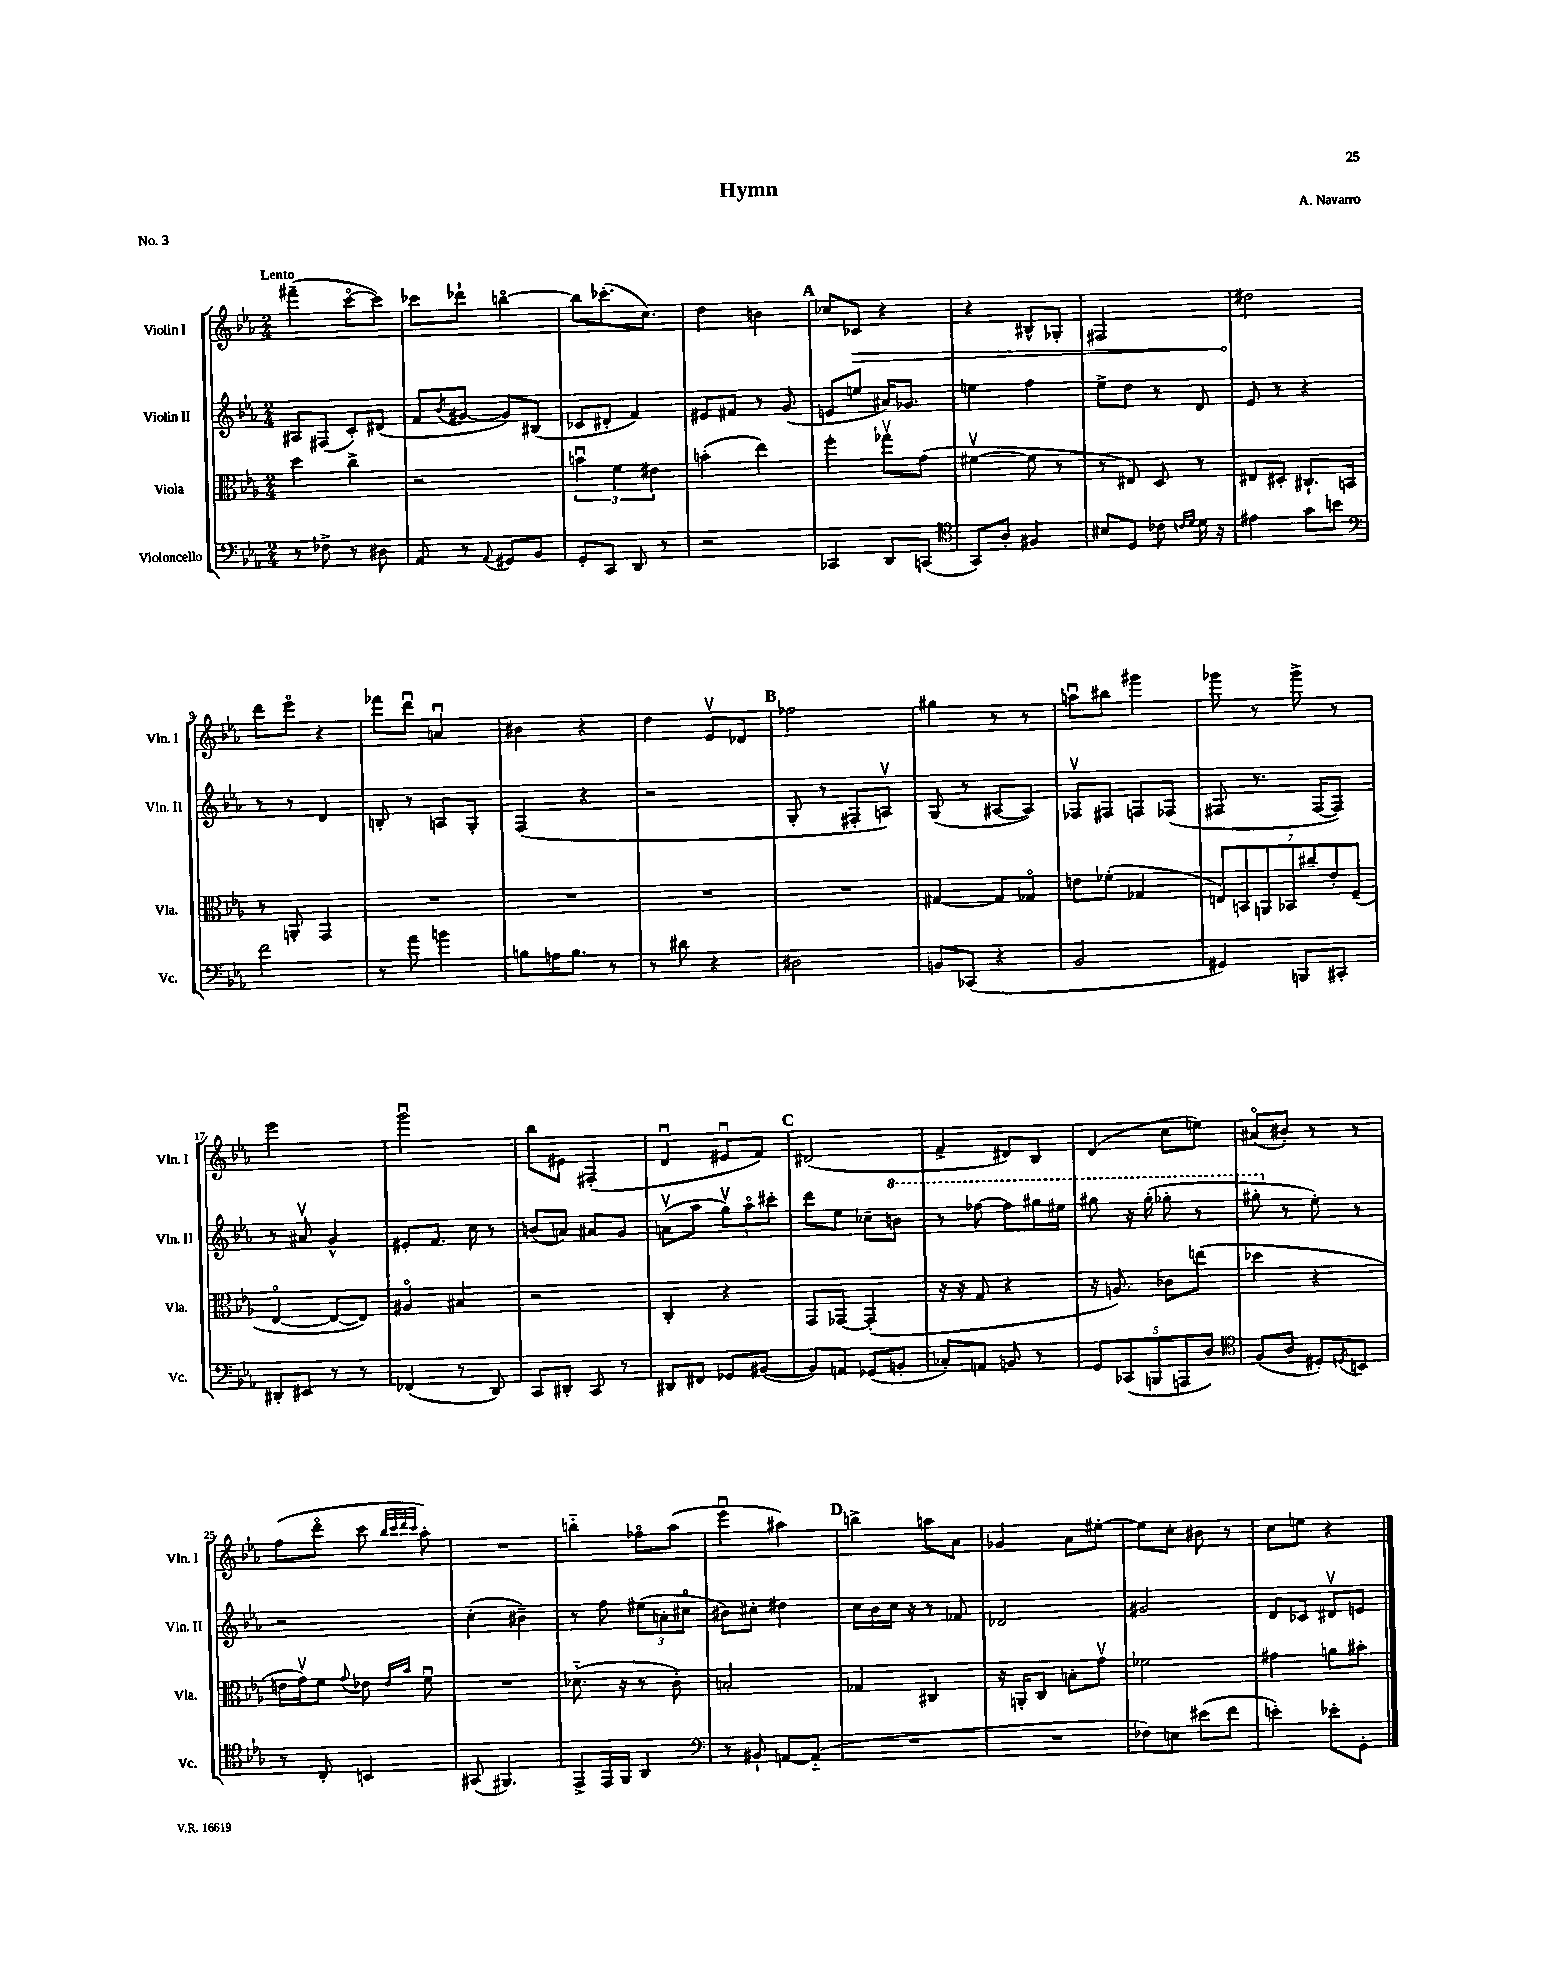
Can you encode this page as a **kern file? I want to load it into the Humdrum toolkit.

**kern	**kern	**kern	**kern
*staff4	*staff3	*staff2	*staff1
*clefF4	*clefC3	*clefG2	*clefG2
*k[b-e-a-]	*k[b-e-a-]	*k[b-e-a-]	*k[b-e-a-]
*M2/4	*M2/4	*M2/4	*M2/4
8r	4dd	8A#	(4fff#~
8F-^	.	(8F#	.
8r	4cc^	8c')	[8ccco
8D#	.	(8d#	8ccc])
=	=	=	=
8AA-	2r	8f	8ccc-
.	.	8qb-	.
8r	.	[8g#	8ddd-`
8qqAA-	.	.	.
8GG#	.	8g#])	[4bbo
8BB-	.	(8B#	.
=	=	=	=
8GG'	6bu	8c-	8bb]
8CC	.	8d#'	(8.ccc-'
.	6f	.	.
8DD	.	4f)	.
.	.	.	8.cc)
.	6e#	.	.
8r	.	.	.
=	=	=	=
2r	(4b'	8e#	4dd
.	.	8f#	.
.	4ee-)	8r	4b
.	.	(8g	.
=	=	=	=
4CC-	4ff'	8e	8cc-
.	.	8ee	8c-
8DD	8gg-v	16a#)	4r
.	.	8.g-	.
(8CC	(8g	.	.
=	=	=	=
*clefC4	*	*	*
8GG)	[4f#v	4ee	4r
8A-'	.	.	.
4F#	8f#]	4ff	8B#^^
.	8r	.	8G-'
=	=	=	=
8B#	8r	8ee-^	2F#
8D	8E#)	8dd	.
8c-	8D	8r	.
16qqc	.	.	.
16qqd	.	.	.
16d	8r	8d	.
16r	.	.	.
=	=	=	=
4e#	8E#	8e-	2dd#
.	8D#'	8r	.
8g	8.C#`	4r	.
8b	.	.	.
.	16BB	.	.
=	=	=	=
*clefF4	*	*	*
2f	8r	8r	8ddd
.	8AA'	8r	8eee-o
.	4GG	4d	4r
=	=	=	=
8r	2r	8B'	8fff-
8a-	.	8r	8dddu
4b	.	8A	4au
.	.	8G'	.
=	=	=	=
8B	2r	(4F	4b#
16A	.	.	.
8.B	.	.	.
.	.	4r	4r
8r	.	.	.
=	=	=	=
8r	2r	2r	4dd
8d#	.	.	.
4r	.	.	8e-v
.	.	.	8d-
=	=	=	=
2D#	2r	8G'	2ff-
.	.	8r	.
.	.	8F#'	.
.	.	8Av)	.
=	=	=	=
8BB	[4G#	(8G	4gg#
(8CC-	.	8r	.
4r	8G#]	[8A#	8r
.	8G-o	8A#])	8r
=	=	=	=
2BB-	8e	8F-v	8aau
.	(8f-'	8F#	8bb#
.	4G-	8F	4ggg#
.	.	(8F-	.
=	=	=	=
4GG#)	14E)	8F#	8ggg-
.	14BB	.	.
.	.	8.r	8r
.	14AA	.	.
.	14BB-	.	.
8BBB	.	.	8ggg-^
.	14cc#~	.	.
.	.	[16F#	.
.	14e-'	.	.
8CC#'	.	8F#])	8r
.	(14F~	.	.
=	=	=	=
8DD#'	[4E-o	8r	2eee-
8EE#	.	8a#v	.
8r	8E-_	4g^^	.
8r	8E-])	.	.
=	=	=	=
(4FF-	4A#o	8e#'	2gggu
.	.	8.f	.
8r	4B#	.	.
.	.	16cc	.
8DD)	.	8r	.
=	=	=	=
8CC	2r	(8b	8bb-
8DD#'	.	8a)	8e#
8CC	.	8a#	(4F#'
8r	.	8g	.
=	=	=	=
8DD#	4C'	(8av	4du
8FF#	.	8aa-	.
8GG-	4r	12ggv)	8e#u
.	.	12aa-o	.
([8BB#	.	.	8f)
.	.	12ccc#'	.
=	=	=	=
8BB#])	8GG	8ddd	(2d#
8AA	[8GG-	8ee-	.
(8GG-	(4GG-']	8cc-~	.
8BB'	.	8bb	.
=	=	=	=
8C-')	16r	8r	4f^
.	16r	.	.
8AA	8G	[8fff-	.
8BB	4r	8fff-]	8d#)
8r	.	16ggg#	8B-
.	.	16eee#	.
=	=	=	=
10GG	16r	8ggg#	(4d
.	8.A)	.	.
(10CC-	.	.	.
.	.	16r	.
.	.	(16ggg#'	.
10BBB	.	.	.
.	8c-	8ggg-'	8cc
10AAA	.	.	.
.	(8ee	8r	8ee)
10D)	.	.	.
=	=	=	=
*clefC4	*	*	*
(8F	4dd-	8ggg#'	(8a#o
8A-	.	8r	8b#')
8D#')	4r	8ee-')	8r
8qD	.	.	.
8BB	.	8r	8r
=	=	=	=
8r	16e	2r	(8ff
.	16gv)	.	.
8C'	8f	.	8dddo
.	8qqg	.	.
4BB	8e-	.	8ccc
.	.	.	32qqbb-
.	.	.	32qqccc
.	16qqe-	.	32qqddd
.	16qqb-	.	32qqccc
.	8fu	.	8aa-')
=	=	=	=
(8GG#	2r	(4cc'	2r
4.FF#)	.	.	.
.	.	4b#~)	.
=	=	=	=
8EE-^	(8.d-'~	8r	4bb'~
16EE-	.	8ff	.
16FF	16r	.	.
4AA-	8r	(12ee#	8ff-o
.	.	12a'	.
.	8c')	.	(8aa-
.	.	12cc#o	.
=	=	=	=
*clefF4	*	*	*
8r	2B'	8b#)	4eee-u
8BB#`	.	8cc#'	.
[8AA	.	4dd#	4aa#)
(8AA'~]	.	.	.
=	=	=	=
2r	4G-	16cc	4bb^
.	.	16b-	.
.	.	16cc	.
.	.	16r	.
.	4C#	8r	8aa
.	.	8f-	8a-
=	=	=	=
2r	16r	2d-	4g-
.	16AA'	.	.
.	8C	.	.
.	8B'	.	8a-
.	8gv	.	[8ee#'
=	=	=	=
8F-)	2f-	2g#	8ee#]
8E	.	.	8cc'
(8e#	.	.	8b#
8f	.	.	8r
=	=	=	=
4e')	4g#	8d	8cc
.	.	8c-	8ee
8e-'	8a	8d#v	4r
8GG'	8b#'	8e	.
==	==	==	==
*-	*-	*-	*-
